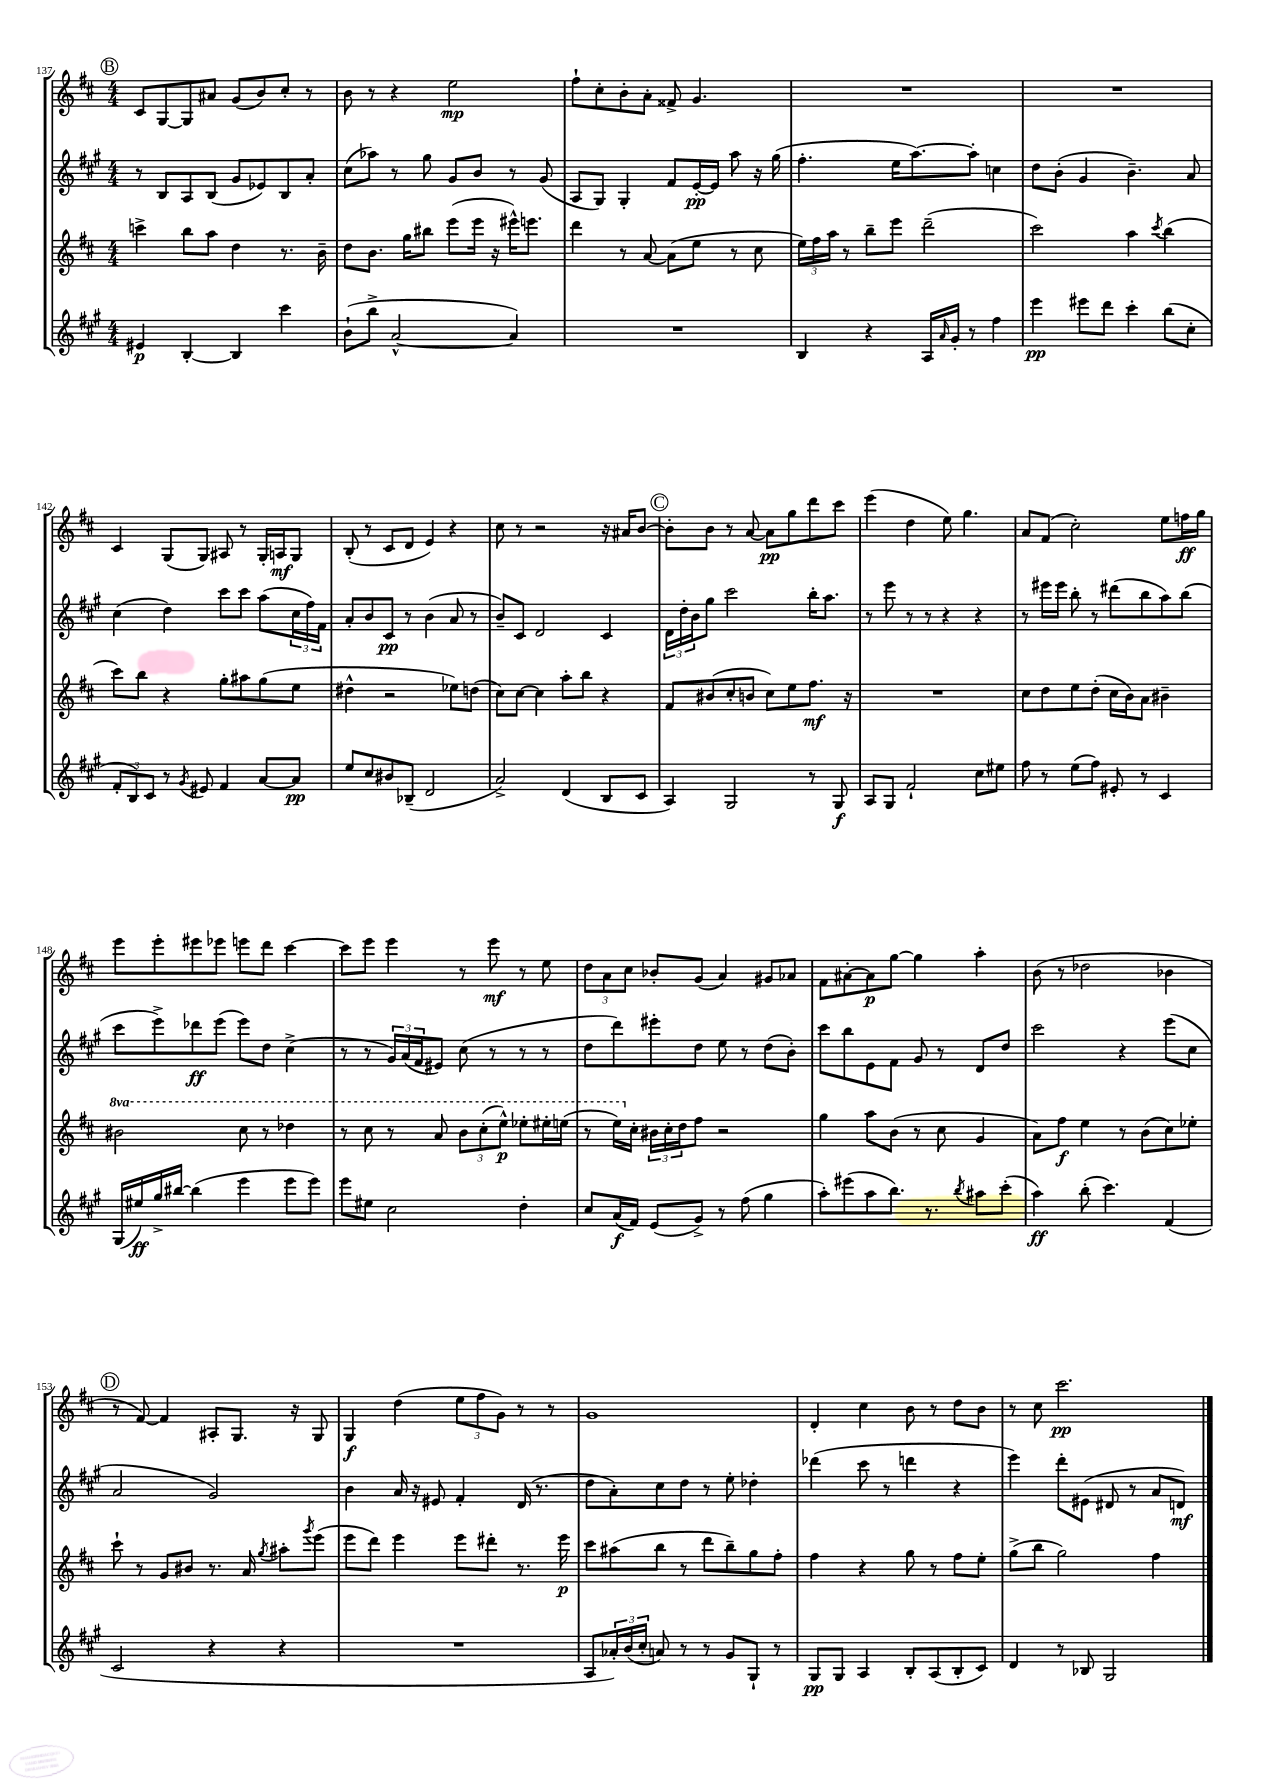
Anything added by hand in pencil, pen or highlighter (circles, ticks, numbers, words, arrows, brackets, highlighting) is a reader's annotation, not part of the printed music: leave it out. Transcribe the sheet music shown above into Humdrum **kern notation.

**kern	**kern	**kern	**kern
*staff4	*staff3	*staff2	*staff1
*clefG2	*clefG2	*clefG2	*clefG2
*k[f#c#g#]	*k[f#c#]	*k[f#c#g#]	*k[f#c#]
*M4/4	*M4/4	*M4/4	*M4/4
4e#	4ccc^	8r	8c#
.	.	8B	[8G
[4B'	8bb	8A	8G]
.	8aa	(8B	8a#
4B]	4dd	8g#	(8g
.	.	8e-)	8b)
4ccc#	8.r	8B	8cc#'
.	.	8a'	8r
.	16b~	.	.
=	=	=	=
(8b`	8dd	(8cc#	8b
8bb^	8.b	8aa-)	8r
[2a^^	.	8r	4r
.	16gg	.	.
.	8bb#	8gg#	.
.	(8eee	8g#	2ee
.	16eee	8b	.
.	16r	.	.
4a])	16eee#^^)	8r	.
.	8.eee	.	.
.	.	(8g#	.
=	=	=	=
1r	4ddd	8A	8ff#`
.	.	8G#)	8cc#'
.	8r	4G#'	8b'
.	[8a	.	8a'
.	(8a]	8f#	8f##^
.	8ee	[16e'	4.g
.	.	16e]	.
.	8r	8aa	.
.	8cc#	16r	.
.	.	(16gg#	.
=	=	=	=
4B	24ee)	4.ff#'	1r
.	24ff#	.	.
.	24aa	.	.
.	8r	.	.
4r	8bb~	.	.
.	8eee	16ee	.
.	.	[8.aa)	.
16A	(2ddd~	.	.
16qqa	.	.	.
16g#'	.	.	.
8r	.	8aa']	.
4ff#	.	4cc	.
=	=	=	=
4eee	2ccc#)	8dd	1r
.	.	(8b'	.
8eee#	.	4g#	.
8ddd	.	.	.
4ccc#'	4aa	4.b~)	.
.	8qccc#	.	.
(8bb	(4bb	.	.
8cc#'	.	8a	.
=	=	=	=
12f#'	8ccc#)	(4cc#	4c#
12B)	.	.	.
.	8bb	.	.
12c#	.	.	.
8r	4r	4dd)	(8G
8qg#	.	.	.
8e#	.	.	8G)
4f#	8gg'	8ccc#	8A#
.	8aa#	8ccc#	8r
[8a	(8gg	(8aa	16G'
.	.	.	16A
8a]	8ee	24cc#	8G
.	.	24ff#)	.
.	.	24f#	.
=	=	=	=
8ee	4dd#^^	8a'	(8B'
8cc#	.	8b	8r
8b#	2r	8c#	8c#
(8B-~	.	8r	8d
2d	.	(4b	4e)
.	8ee-)	8a	4r
.	(8dd	8r	.
=	=	=	=
2a^)	8cc#)	8b~)	8cc#
.	[8cc#	8c#	8r
.	4cc#]	2d	2r
(4d	8aa'	.	.
.	8bb	.	.
8B	4r	4c#	16r
.	.	.	16a#
8c#	.	.	[8b
=	=	=	=
4A)	8f#	24d	8b']
.	.	24dd'	.
.	.	24b	.
.	(8b#	8gg#	8b
2G#	8cc#'	2ccc#	8r
.	8b	.	[8a
.	8cc#)	.	8a]
.	8ee	.	8gg
8r	8.ff#	16bb'	8ddd
.	.	8.aa	.
8G#	.	.	8ccc#
.	16r	.	.
=	=	=	=
8A	1r	8r	(4eee
8G#	.	8eee	.
2f#`	.	8r	4dd
.	.	8r	.
.	.	4r	8ee)
.	.	.	4.gg
8cc#	.	4r	.
8ee#	.	.	.
=	=	=	=
8ff#	8cc#	8r	8a
8r	8dd	16eee#	(8f#
.	.	16eee#	.
(8ee	8ee	8bb'	2cc#')
8ff#)	(8dd'	8r	.
8e#'	16cc#	(8ddd#	.
.	16b)	.	.
8r	8a	8bb	.
4c#	4b#~	8aa)	8ee
.	.	(8bb	16ff
.	.	.	16gg
=	=	=	=
(16G#	2bb#	8ccc#	8eee
16ee#)	.	.	.
16gg#^	.	8eee^)	8eee'
[16bb#	.	.	.
(4bb#]	.	8ddd-	8eee#
.	.	(8eee	8eee-
4eee	8ccc#	8eee)	8eee
.	8r	8dd	8ddd
8eee	4ddd-	(4cc#^	[4ccc#
8eee)	.	.	.
=	=	=	=
8eee	8r	8r	8ccc#]
8ee#	8ccc#	8r	8eee
2cc#	8r	24g#)	4eee
.	.	(24a	.
.	.	24f#	.
.	8aa	8e#)	.
.	12bb	(8cc#	8r
.	(12ccc#'	.	.
.	.	8r	8eee
.	12eee^^)	.	.
4dd'	8eee-'	8r	8r
.	16eee#'	8r	8ee
.	(16eee	.	.
=	=	=	=
8cc#	8r	8dd	12dd
.	.	.	12a
(16a	16eee)	8ddd)	.
.	.	.	12cc#
16f#)	16cc#'	.	.
(8e	24b#	8eee#'	8b-'
.	24cc#'	.	.
.	24dd	.	.
8g#^)	8ff#	8dd	(8g
8r	2r	8ee	4a)
(8ff#	.	8r	.
4gg#	.	(8dd	8g#
.	.	8b')	8a-
=	=	=	=
8aa')	4gg	8ccc#	8f#
(8eee#	.	8bb	[8a#'
8aa	8aa	8e	8a#]
8.bb)	(8b	8f#	[8gg
.	8r	8g#	4gg]
8.r	.	.	.
.	8cc#	8r	.
8qbb	.	.	.
8aa#	4g	8d	4aa'
(8ccc#'	.	8dd	.
=	=	=	=
4aa)	8a)	2ccc#	(8b
.	8ff#	.	8r
(8bb'	4ee	.	2dd-
4.ccc#)	.	.	.
.	8r	4r	.
.	(8b	.	.
(4f#	8cc#)	(8eee	4b-
.	8ee-'	8cc#	.
=	=	=	=
2c#	8ccc#`	2a	8r
.	8r	.	[8f#)
.	8g	.	4f#]
.	8b#	.	.
4r	8.r	2g#)	8A#'
.	.	.	8.G
.	16a	.	.
.	8qgg	.	.
4r	8aa#'	.	.
.	.	.	16r
.	8qggg	.	.
.	(8eee	.	8G
=	=	=	=
1r	8eee	4b	4G
.	8ddd)	.	.
.	4eee	16a	(4dd
.	.	16r	.
.	.	8e#	.
.	8eee	4f#'	12ee
.	.	.	12ff#
.	8ddd#'	.	.
.	.	.	12g)
.	8.r	(16d	8r
.	.	8.r	.
.	.	.	8r
.	16eee	.	.
=	=	=	=
8A	8ccc#	8dd	1g
24a-')	(8aa#	8a')	.
(24b	.	.	.
24cc#'	.	.	.
8a)	8bb	8cc#	.
8r	8r	8dd	.
8r	8ddd	8r	.
8g#	8bb~)	8ee'	.
8G#`	8gg	4dd-'	.
8r	8ff#'	.	.
=	=	=	=
8G#	4ff#	(4ddd-	4d'
8G#	.	.	.
4A	4r	8ccc#	4cc#
.	.	8r	.
8B'	8gg	4ddd	8b
(8A	8r	.	8r
8B'	8ff#	4r	8dd
8c#)	8ee'	.	8b
=	=	=	=
4d	(8gg^	4eee)	8r
.	8bb	.	8cc#
8r	2gg)	8ddd'	2.ccc#
8B-	.	(8e#	.
2G#	.	8d#	.
.	.	8r	.
.	4ff#	8a	.
.	.	8d)	.
==	==	==	==
*-	*-	*-	*-
